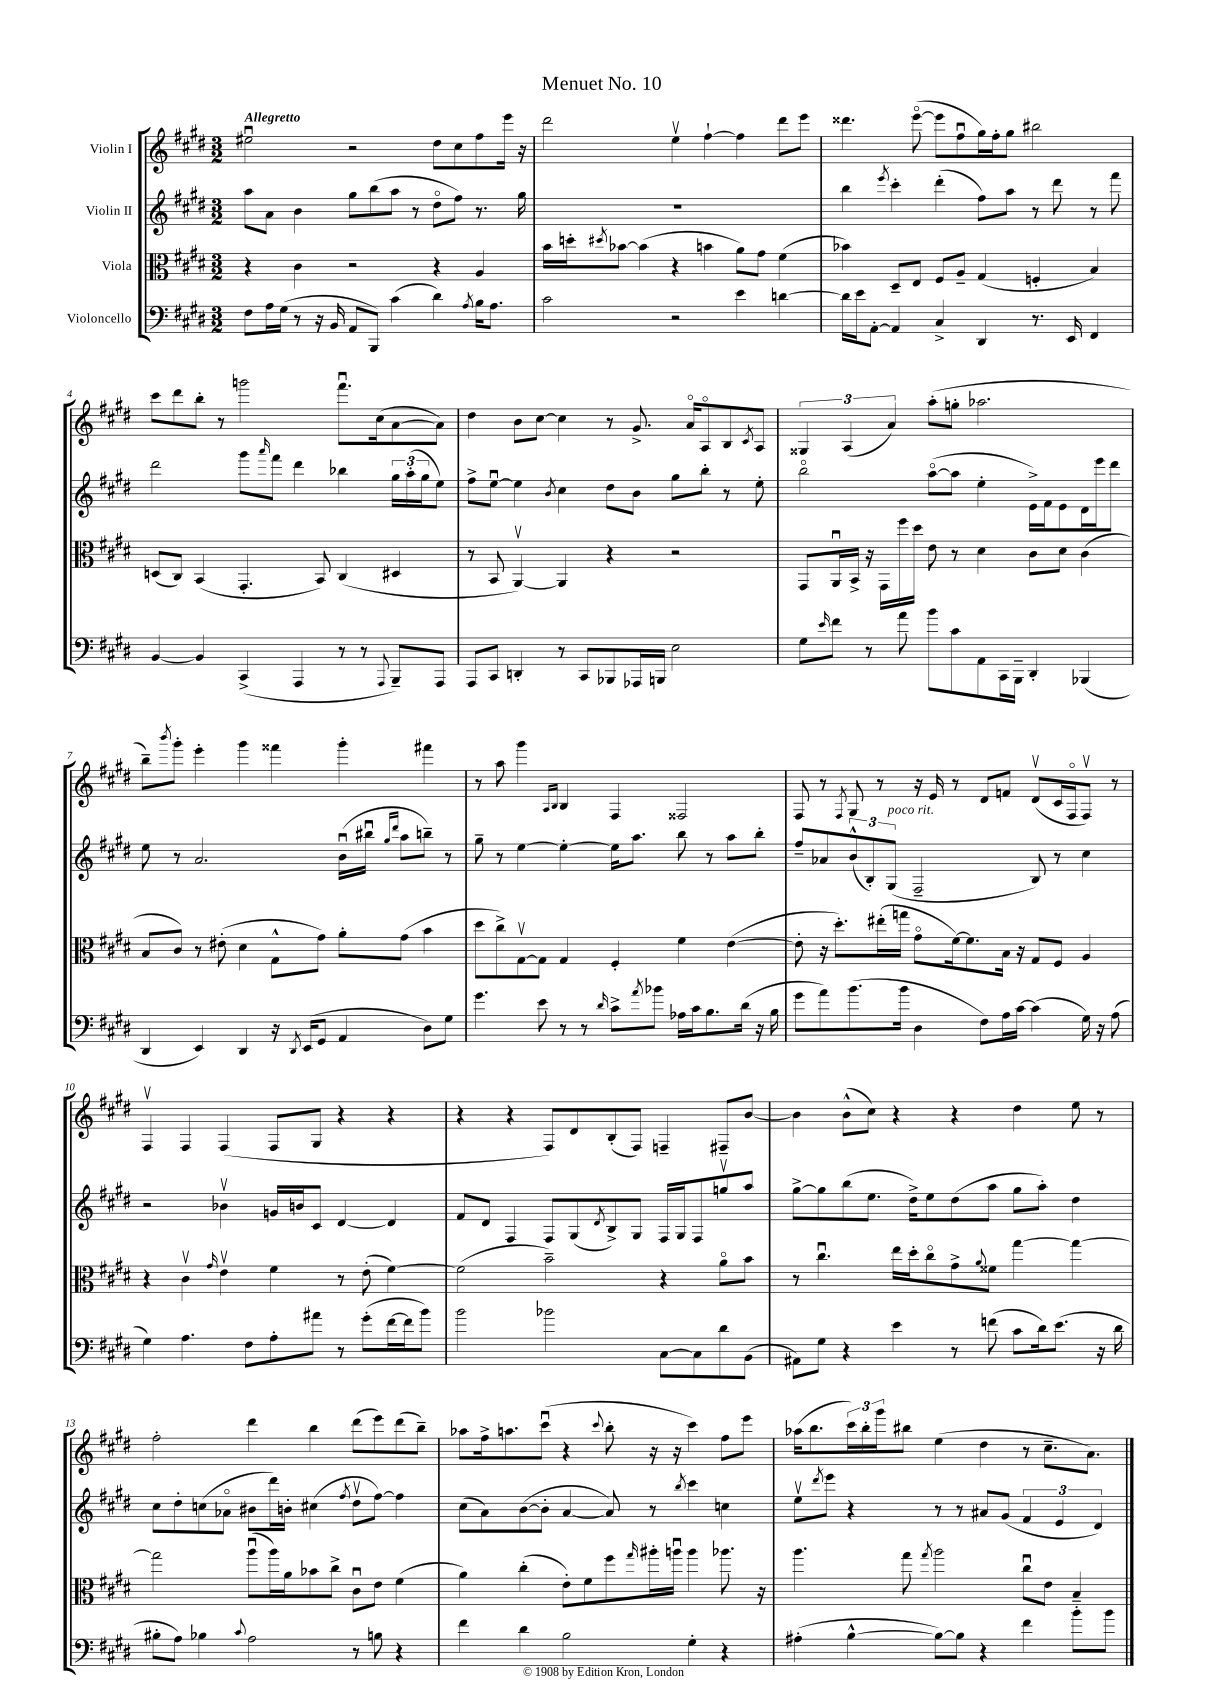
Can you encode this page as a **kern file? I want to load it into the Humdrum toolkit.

**kern	**kern	**kern	**kern
*part4	*part3	*part2	*part1
*staff4	*staff3	*staff2	*staff1
*I"Violoncello	*I"Viola	*I"Violin II	*I"Violin I
*clefF4	*clefC3	*clefG2	*clefG2
*k[f#c#g#d#]	*k[f#c#g#d#]	*k[f#c#g#d#]	*k[f#c#g#d#]
*M3/2	*M3/2	*M3/2	*M3/2
=1	=1	=1	=1
!	!	!	!LO:TX:a:B:t=Allegretto
8F#\L	4r	8aa\L	2ee#Xu\
16A\L	.	8a\J	.
(16G#\JJ	.	.	.
8r	4c#\	4b\	.
16r	.	.	.
16BB/	.	.	.
8AA/L	2r	8gg#\L	2r
8BBB/J)	.	(8bb\	.
(4c#\	.	8aa\J	.
.	.	8r	.
4d#\)	4r	8dd#\L	8dd#\L
.	.	8ff#\J)	8cc#\
8qA/	.	.	.
16B\KL	4A/	8.r	8ff#\
8.A\J	.	.	.
.	.	.	16eee\Jk
.	.	16gg#\	16r
=2	=2	=2	=2
2c#\	16b\LL	1.r	2ddd#\
.	16ddn'\J	.	.
.	8qdd#X/	.	.
.	[8b-X\J	.	.
.	(4b-\]	.	.
2r	4r	.	4eev\
.	4bn\	.	[4ff#`\
4e\	8a\L)	.	4ff#\]
.	8g#\J	.	.
[4dn\	(4f#\	.	8ddd#\L
.	.	.	8eee\J
=3	=3	=3	=3
16d\LL]	4b-X\)	4bb\	4.ddd##X\
16e\J	.	.	.
[8AA'\J	.	.	.
.	.	8qeee/	.
4AA/]	8D#~/L	4ccc#'\	.
.	8E/J	.	([8eee\
4C#^/	8F#/L	(4ddd#'\	8eee\L]
.	8A~/J	.	8ff#u\
4DD#/	(4G#/	8ff#\L)	16gg#\L)
.	.	.	16ff#'\J
.	.	8aa\J	8gg#\J
8.r	4Fn'/	8r	2bb#X\
.	.	8ddd#\	.
16EE/	.	.	.
4FF#/	4B/)	8r	.
.	.	8fff#\	.
!!LO:LB:g=z
=4	=4	=4	=4
[4BB/	(8Dn/L	2ddd#\	8ccc#\L
.	8C#/J)	.	8ddd#\
4BB/]	(4BB/	.	8bb'\J
.	.	.	8r
(4CC#^/	4.GG#'/	8ggg#\L	2gggn\
.	.	16qqaaa/	.
.	.	8fff#\J	.
4AAA/	.	4ddd#\	.
.	8BB/)	.	.
8r	(4C#/	4bb-X\	8.fff#u\L
8r	.	.	.
.	.	.	(16cc#\k
8qqAAA/	.	.	.
8BBB~/L)	4D#X/	24gg#\LL	[8a\
.	.	(24aa'\	.
.	.	24gg#\J	.
8AAA/J	.	8ee\J)	8a\J])
=5	=5	=5	=5
8AAA/L	8r	8ff#^\L	4dd#\
8CC#/J	8BB/	[8eeu\J	.
4DDn'/	[4AAv/)	4ee\]	8b\L
.	.	.	[8cc#\J
.	.	8qb/	.
8r	4AA/]	4cc#\	4cc#\]
8CC#/L	.	.	.
8BBB-X/	4r	8dd#\L	8r
16AAA-X/L	.	8b\J	8.g#^/
16BBBn/JJ	.	.	.
2E\	2r	8gg#\L	.
.	.	.	16a/KL
.	.	8bb'\J	8A/
.	.	8r	8B/
.	.	.	8qc#/
.	.	8ee'\	8A/J
=6	=6	=6	=6
8G#\L	8GG#/L	2bb\	6G##X/
16qqe/	.	.	.
8f#\J	16AAu/L	.	.
.	.	.	(6A/
.	16BB^/JJ	.	.
8r	16r	.	.
.	16GG#\LL	.	.
.	.	.	6a/)
8a\	16ff#\	.	.
.	16dd#\JJ	.	.
8b\L	8e\	([8aa\L	(8aa'\L
8c#\	8r	8aa\J]	8ggn'\J
8AA\	4d#\	4ee'\	2.aa-X\
16CC#\L	.	.	.
16BBB~\JJ	.	.	.
4DD#'/	8c#\L	16e^\LL)	.
.	.	16f#\J	.
.	8d#\J	8e\	.
(4BBB-X/	(4c#\	16d#\L	.
.	.	16eee\J	.
.	.	8ddd#\J	.
!!LO:LB:g=z
=7	=7	=7	=7
4DD#/	8B/L	8ee\	8bb~\L)
.	.	.	8qbbb/
.	8c#/J)	8r	8ggg#'\J
4EE/)	8r	2.a/	4eee'\
.	(8e#X'\	.	.
4DD#/	4d#\	.	4ggg#\
16r	8G#^^\L	.	4fff##X\
8qDD#/	.	.	.
(16EE/KL	.	.	.
8GG#/J	8g#\J)	.	.
4AA/	8a'\L	(16bu\LL	4ggg#'\
.	.	16bb#Xu\JJ	.
.	.	16qqgg#/LL	.
.	.	16qqddd#/JJ	.
.	(8g#\J	8aa\L	.
8D#\L)	4b\	8bbn~\J)	4fff#X\
8G#\J	.	8r	.
=8	=8	=8	=8
4.g#\	8dd#\L	8gg#~\	8r
.	8cc#^\)	8r	8aa\
.	[8G#v\	[4ee\	4ggg#\
8e\	8G#\J]	.	.
.	.	.	16qqA/LL
.	.	.	16qqB/JJ
8r	4G#/	4ee'\_	4B/
8r	.	.	.
16qqd#/	.	.	.
8c#^\L	4F#'/	16ee\KL]	4F#/
.	.	8.aa\J	.
8qa/	.	.	.
8b-X\J	.	.	.
16A-X\LL	4f#\	8bb\	2F##X/
16c#\J	.	.	.
8.B\	.	8r	.
.	([4e\	8aa\L	.
(16d#\Jk	.	.	.
16r	.	8bb'\J	.
16B\	.	.	.
=9	=9	=9	=9
8g#\L	8e'\]	8ff#~/L	8F#/
8a\)	16r	8a-X/	8r
.	8.dd#'\L)	.	.
.	.	.	8qF#/
(8.b\	.	(12b^^/	8G#/
.	.	12B'/)	.
.	(16ee#X'\L	.	8r
!	!	!LO:TX:a:i:t=poco rit.	!
.	.	(12G#/J	.
16b\Jk	16ggn\JJ	.	.
4D#\	8g#\L	2F#~/	16r
.	.	.	16e/
.	[16f#\k)	.	8r
.	8.f#\]	.	.
8F#\L)	.	.	8d#/L
16A\L	16B\Jk	.	8fn/J
[16c#\JJ	16r	.	.
(4c#\]	8G#/L	8B/)	(8d#v/L
.	8F#/J	8r	16c#/L
.	.	.	16F#/J
16G#\)	4A/	4cc#\	8F#v/J)
16r	.	.	.
(8A\	.	.	8r
!!LO:LB:g=z
=10	=10	=10	=10
4G#\)	4r	2r	4F#v/
4.A\	4c#v\	.	4F#/
.	16qqg#/	.	.
.	4ev\	4b-Xv\	(4F#/
8F#\L	.	.	.
8A'\	4f#\	16gn/LL	8F#/L
.	.	16bn/J	.
8a#X\J	.	8c#/J	8G#/J
8r	8r	[4d#/	4r
(8g#'\L	(8e'\	.	.
[16f#\L	[4f#\)	4d#/]	4r
16f#\J]	.	.	.
8b\J)	.	.	.
=11	=11	=11	=11
2b\	(2f#\]	8f#/L	4r
.	.	8d#/J	.
.	.	4F#/	4r
2b-X\	2b~\)	8F#/L	8F#/L)
.	.	(8G#/	8d#/
.	.	8qd#/	.
.	.	8B^/)	(8B'/
.	.	8G#/J	8F#/J)
[8C#\L	4r	16F#/LL	4Fn~/
.	.	16G#/J	.
8C#\]	.	8F#/	.
8d#\	8a\L	8ggnv/	8F#X~/L
(8BB\J	8b\J	8aa/J	[8b/J
=12	=12	=12	=12
8AA#X\L)	8r	[8gg#^\L	4b\]
8G#\J	4.cc#u\	8gg#\]	.
4r	.	(8bb\	(8b^^\L
.	.	8.ee\J	8cc#\J)
4e\	16ee\LL	.	4r
.	16dd#'\J	16dd#^\KL)	.
.	8cc#\	8ee\	.
8r	8g#^\	(8dd#\	4r
.	8qqa/	.	.
(8fn\	8f##X\J	8aa\J	.
8c#\L	[4gg#\	8gg#\L	4dd#\
16d#\k)	.	8aa'\J)	.
(8.e\J	.	.	.
.	4gg#\_	4dd#\	8ee\
16r	.	.	8r
16d#\	.	.	.
!!LO:LB:g=z
=13	=13	=13	=13
8B#X'\L	2gg#\]	8cc#\L	2ff#'\
8A\J)	.	8dd#'\	.
4B-X\	.	(8ccn\	.
.	.	8a-X\J	.
8qqc#/	.	.	.
2A\	(8aau\L	8b#X\L	4ddd#\
.	16aa\L)	16ddd#\L)	.
.	16a\J	16bn'\JJ	.
.	8b-X\	(4cc#X\	4bb\
.	8cc#^\J	.	.
.	.	8qff#/	.
8r	8c#u\L	8dd#v\L	(8ddd#\L
8Bn\	8e\J	[8ff#\J)	8eee\)
4r	(4f#\	4ff#\]	(8ddd#\
.	.	.	8bb~\J)
=14	=14	=14	=14
4f#\	4a\)	(8cc#\L	8aa-X\L
.	.	8a\)	16ff#^\k
.	.	.	8.aan\
4d#\	(4cc#'\	([8b\	.
.	.	8b'\J]	(8ccc#u\J
2B\	8e'\L)	[4a/	4r
.	8f#\	.	.
.	.	.	8qqccc#/
.	8ff#\	8a/])	8bb'\
.	16qqgg#/	.	.
.	16aa#X'\L	8r	16r
.	16aanu\JJ	.	16r
.	.	8qbb/	.
4G#'\	4aa\	4ccc#\	4ccc#\)
4r	8.aa-X\	4ccn\	8ff#\L
.	.	.	8eee\J
.	16r	.	.
=15	=15	=15	=15
(4A#X'\	4.aa\	8eev\L	(16aa-X\KL
.	.	.	8.bb\
.	.	8qddd#/	.
.	.	8eee\J	.
[4B^^\	.	4r	24ccc#\L)
.	.	.	24bb'\
.	.	.	24ggg#\J
.	8gg#\	.	8bb#X\J
.	8qgg#/	.	.
8B\L_)	2aa\	8r	(4ee\
8B\J]	.	8r	.
4r	.	8a#X/L	4dd#\
.	.	(8g#/J	.
4f#\	8cc#u\L	6f#/	8r
.	8e\J	.	8.cc#~\L
.	.	6e/	.
8b'\L	4B~/	.	.
.	.	.	8.a\J)
.	.	6d#/)	.
8b\J	.	.	.
==	==	==	==
*-	*-	*-	*-
